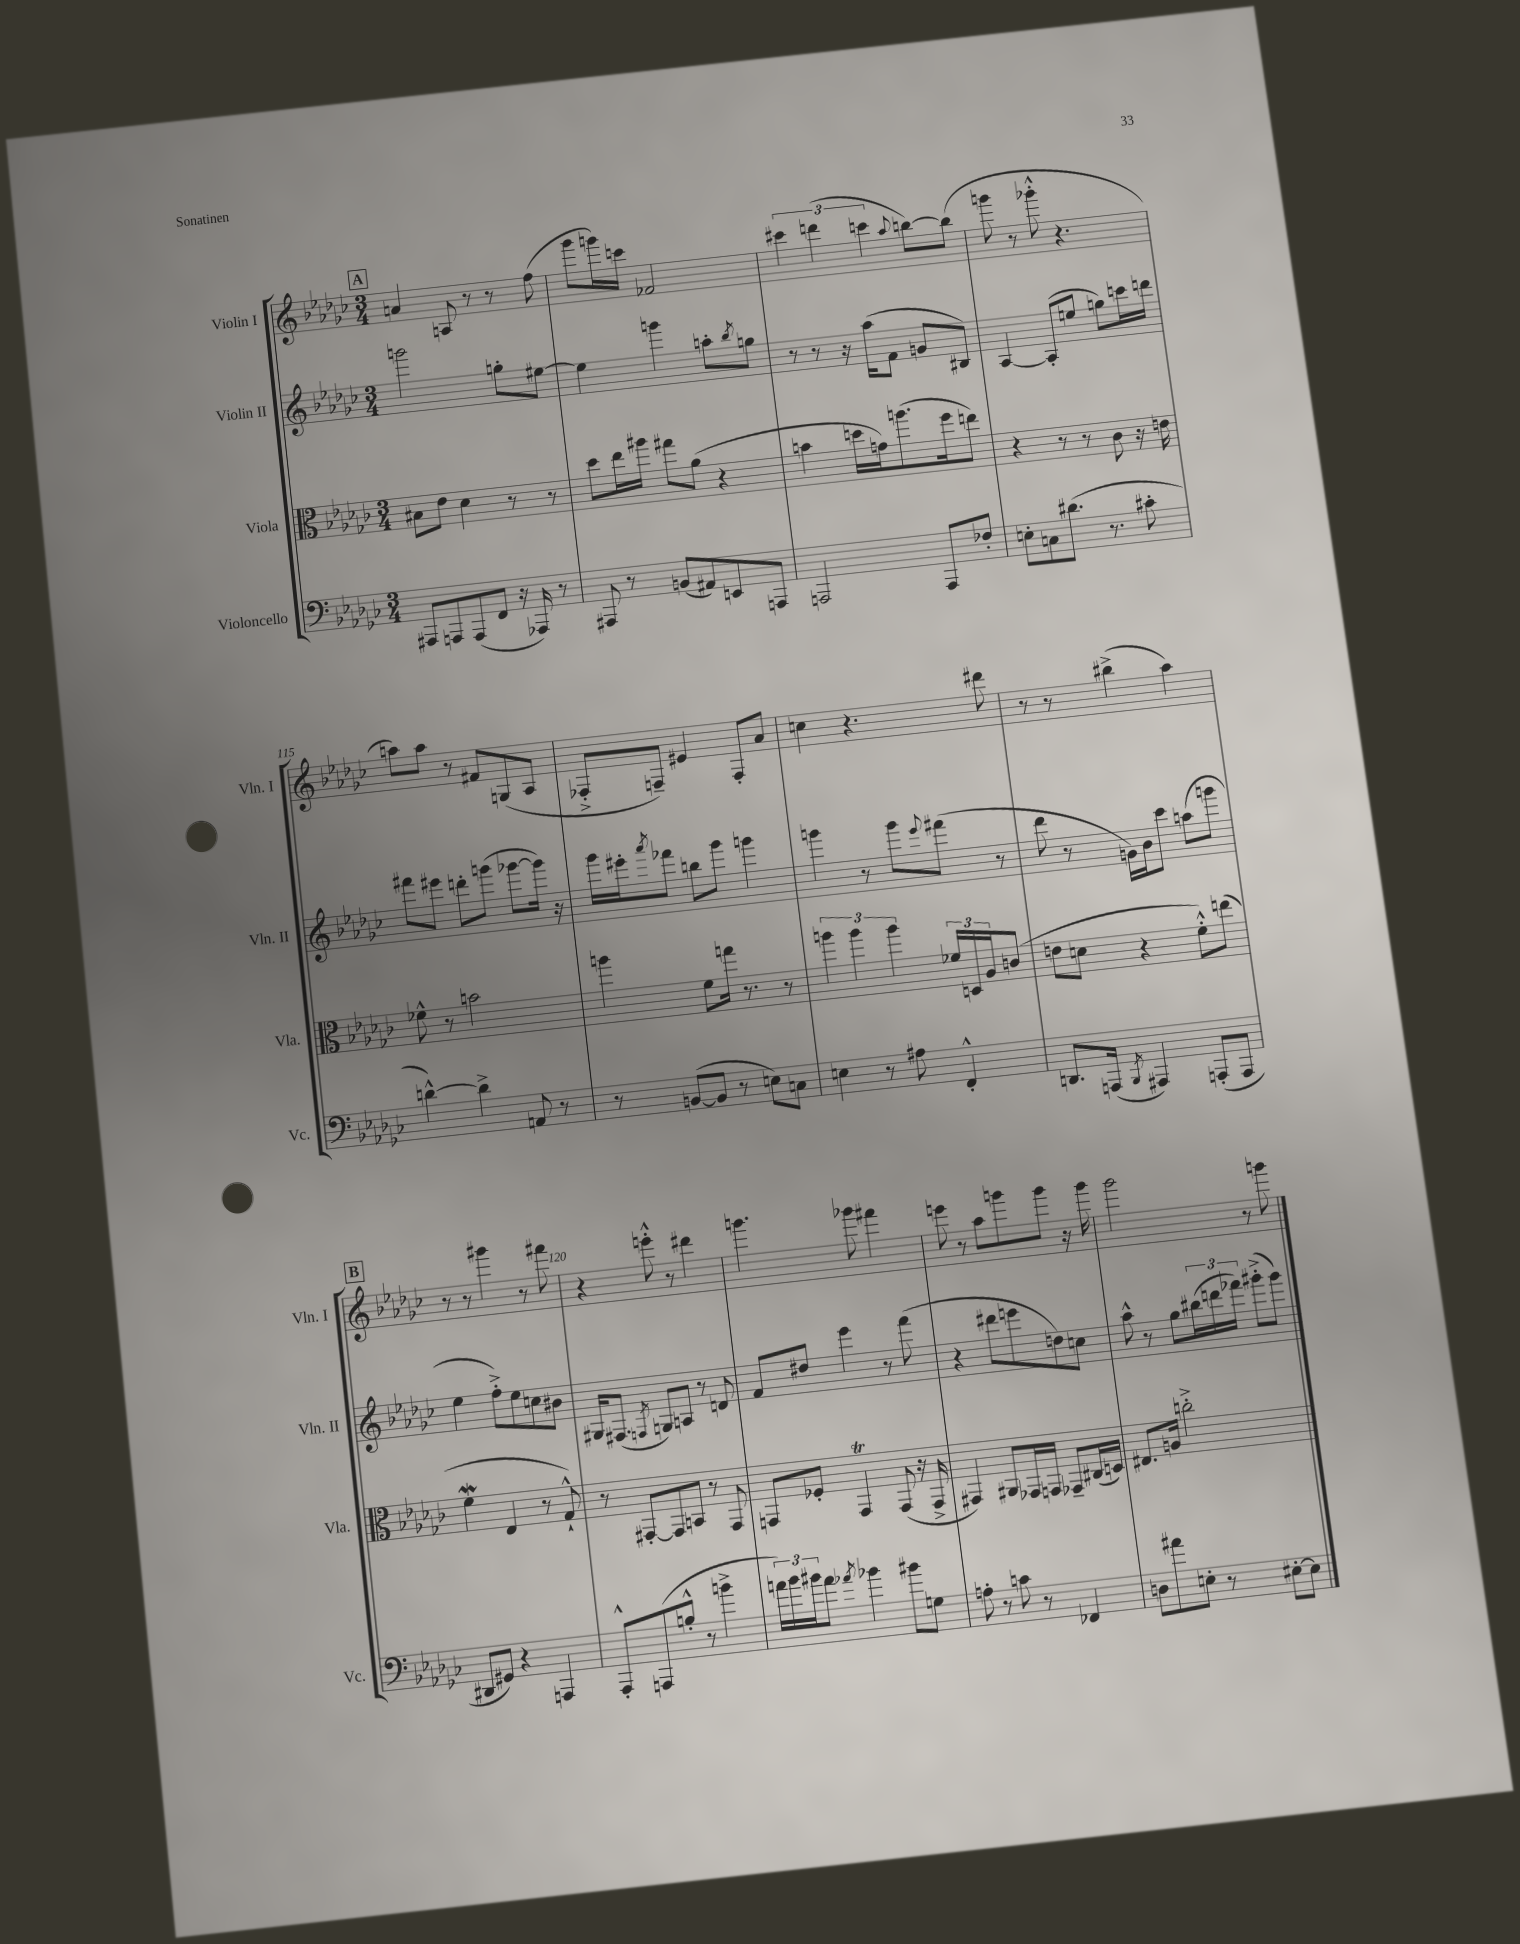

**kern	**kern	**kern	**kern
*staff4	*staff3	*staff2	*staff1
*clefF4	*clefC3	*clefG2	*clefG2
*k[b-e-a-d-g-c-]	*k[b-e-a-d-g-c-]	*k[b-e-a-d-g-c-]	*k[b-e-a-d-g-c-]
*M3/4	*M3/4	*M3/4	*M3/4
8AAA#	8B#	2ggg	4a
8AAA	8e-	.	.
(8AAA	4d-	.	8A
8FF	.	.	8r
16r	8r	8gg'	8r
16AAA-)	.	.	.
8r	8r	[8ee#	(8ff
=	=	=	=
8AAA#	8dd-	4ee#]	8ggg-
8r	16ee-	.	16ggg)
.	16aa#	.	16ccc
(8BB	8gg#	4ggg	2f-
8AA#)	(8a-	.	.
8EE	4r	8aa'	.
.	.	8qbb-	.
8AAA	.	8gg	.
=	=	=	=
2AAA	4b	8r	6ccc#
.	.	8r	.
.	.	.	(6ddd
.	16dd	16r	.
.	16g)	(16aa-	.
.	.	.	6ccc
.	(8.aa	8f	.
.	.	.	8qqaa-
8AAA	.	8g	[8bb)
.	16ff	.	.
8F-'	8ee)	8B#)	(8bb]
=	=	=	=
8E'	4r	[4A-	8ggg
8C	.	.	8r
(8.d#	8r	(8A-']	8ggg-'^^
.	8r	8ee	4.r
8.r	.	.	.
.	8c-	8gg)	.
8c#'	16r	16ccc	.
.	16e	16ddd	.
=	=	=	=
[4d^^)	8f-^^	8fff#	8aa)
.	8r	8eee#	8aa
4d^]	2b	8ddd'	8r
.	.	(8ggg	8f#
8AA	.	[8ggg-	(8G
8r	.	16ggg-])	8A-
.	.	16r	.
=	=	=	=
8r	4aa	16ggg-	8F-'^
.	.	16eee#'	.
.	.	8qaaa-	.
([8BB	.	8fff-	8F~)
8BB]	8f	8bb	4e#
8r	16gg	8ggg-	.
.	8.r	.	.
8E)	.	4ggg	8F'
8C	8r	.	8a-
=	=	=	=
4E	6aa	4ggg	4cc
.	6aa	.	.
8r	.	8r	4.r
.	6aa	.	.
8A#	.	8ggg	.
.	.	8qqeee-	.
4FF'^^	24f-	(8fff#	.
.	24D	.	.
.	24A-	.	.
.	(8c	8r	8ddd#
=	=	=	=
8.DD	8e	8ddd-	8r
.	8d	8r	8r
(16AAA	.	.	.
8qBBB-	.	.	.
4AAA#)	4r	16g)	(4bb#^
.	.	16b-	.
.	.	8ccc-	.
(8AAA'	8f'^^)	(8aa	4aa-)
8AAA	(8ee	8ggg	.
=	=	=	=
8DD#	4f	4ee-	8r
8GG#)	.	.	8r
4r	4E-	8ff'^)	4ggg#
.	.	8ee-	.
4AAA	8r	8cc	8r
.	8G-`^^)	8b#	8fff#
=	=	=	=
8AAA-'^^	8r	16G#	4r
.	.	(8.F#	.
(8AAA	[8GG#'	.	.
.	.	8qF	.
8B'^^	8GG#]	8G)	8eee'^^
8r	8BB	8A	8r
4b^	8r	8r	4ddd#
.	8GG#	8d	.
=	=	=	=
24a)	8GG	8f	4.ggg
24b-	.	.	.
24b#	.	.	.
8a	8F-'	8dd#	.
8qa-	.	.	.
4b-	4GG	4eee-	.
.	.	.	8ggg-
8b#	(8GG	8r	4fff#
8G	16r	(8fff	.
.	16GG^	.	.
=	=	=	=
8A'	4GG#)	4r	8eee
8r	.	.	8r
8c	8AA#	8ddd#	8aa-
8r	16GG-	8eee	8ggg
.	16GG	.	.
4FF-	8GG-~	8dd)	8ggg
.	(16C#	8cc	16r
.	16D)	.	16ggg
=	=	=	=
8D	8.E#	8aa-^^	2ggg-
8a#	.	8r	.
.	16A	.	.
8E'	2cc'^	8gg-	.
8r	.	(24bb#	.
.	.	24ddd	.
.	.	24fff-)	.
[8E#'	.	(8ggg#'^	8r
8E#]	.	8ggg#)	8ggg
==	==	==	==
*-	*-	*-	*-
